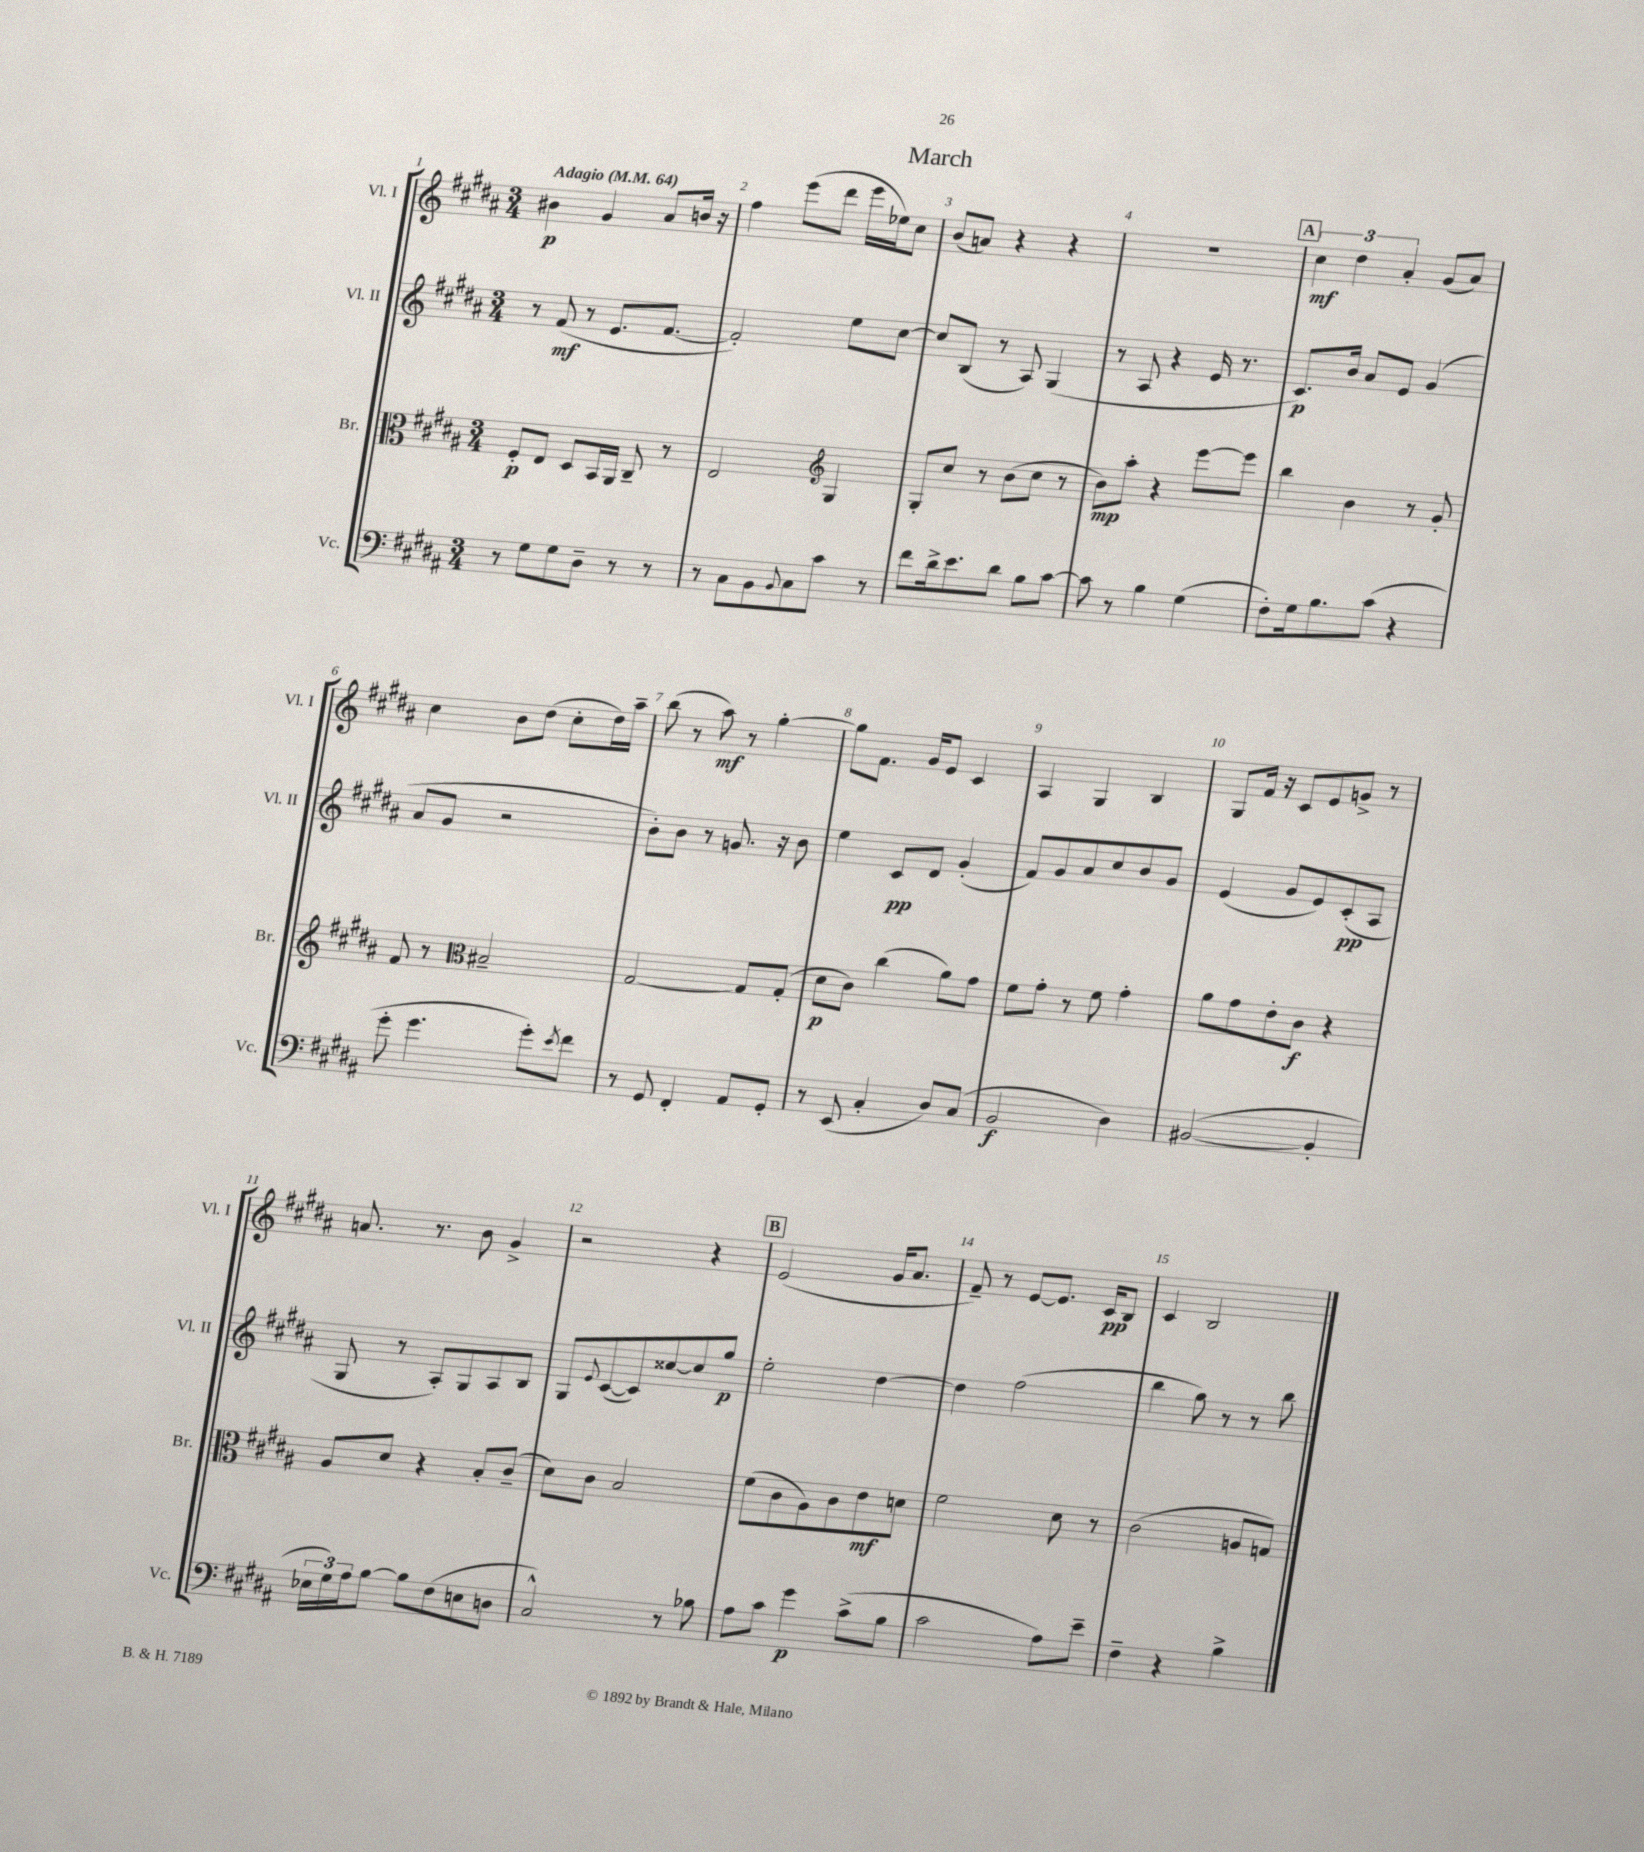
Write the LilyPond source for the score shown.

\header { title = "March" }
<<
\new StaffGroup <<
\new Staff = "s0" \with { instrumentName = "Vl. I" shortInstrumentName = "Vl. I" } {
    \clef treble \key b \major \numericTimeSignature \time 3/4 \tempo "Adagio" 4 = 64
    bis'4\p gis'4 ais'8 b'16 r16 |
    fis''4 e'''8( dis'''8 e'''16 ees''16) cis''8 |
    b'8( a'8) r4 r4 |
    R2. |
    \mark \markup { \box "A" } \tuplet 3/2 { cis''4\mf dis''4 ais'4-. } gis'8( ais'8) |
    cis''4 b'8 dis''8( cis''8-. dis''16) ais''16-- |
    b''8( r8 ais''8\mf) r8 gis''4~-. |
    gis''8 fis'8. gis'16 e'8 cis'4 |
    ais4 gis4 b4 |
    gis8 fis'16 r16 cis'8 e'8 g'8-> r8 |
    a'8. r8. b'8 gis'4-> |
    r2 r4 |
    \mark \markup { \box "B" } e'2( gis'16 ais'8. |
    fis'8--) r8 e'8~ e'8. cis'16\pp b8 |
    cis'4 b2 \bar "|." |
}
\new Staff = "s1" \with { instrumentName = "Vl. II" shortInstrumentName = "Vl. II" } {
    \clef treble \key b \major \numericTimeSignature \time 3/4
    r8 fis'8\mf( r8 e'8. fis'8.~ |
    fis'2-.) e''8 cis''8~ |
    cis''8 b8( r8 ais8) gis4( |
    r8 ais8 r4 e'16 r8. |
    \mark \markup { \box "A" } cis'8.\p) b'16 ais'8 e'8 gis'4( |
    ais'8 gis'8 r2 |
    b'8-.) b'8 r8 g'8. r16 b'8 |
    e''4 cis'8\pp dis'8 gis'4-.( |
    fis'8) gis'8 ais'8 cis''8 b'8 gis'8 |
    e'4( gis'8 e'8) cis'8-.\pp( ais8 |
    gis8 r8 ais8-.) gis8 ais8 b8 |
    gis8 \appoggiatura { e'8 } cis'8~( cis'8) cisis''8~ cisis''8 gis''8\p |
    \mark \markup { \box "B" } e''2-. dis''4~ |
    dis''4 fis''2( |
    b''4 gis''8) r8 r8 b''8 \bar "|." |
}
\new Staff = "s2" \with { instrumentName = "Br." shortInstrumentName = "Br." } {
    \clef alto \key b \major \numericTimeSignature \time 3/4
    fis8-.\p e8 dis8 b,16 ais,16 cis8-- r8 |
    e2 \clef treble gis4 |
    gis8-. cis''8 r8 b'8( cis''8 r8 |
    b'8\mp) ais''8-. r4 e'''8~ e'''8 |
    \mark \markup { \box "A" } b''4 b'4 r8 gis'8-. |
    fis'8 r8 \clef alto bis2-- |
    gis2~ gis8 gis8-.( |
    dis'8\p cis'8) cis''4( ais'8) gis'8 |
    fis'8 gis'8-. r8 fis'8 gis'4-. |
    ais'8 gis'8 e'8-. cis'8\f r4 |
    ais8 dis'8 r4 b8-. cis'8--( |
    dis'8) cis'8 b2 |
    \mark \markup { \box "B" } fis'8( cis'8 ais8) cis'8 e'8\mf d'8 |
    fis'2 dis'8 r8 |
    cis'2( a8 g8) \bar "|." |
}
\new Staff = "s3" \with { instrumentName = "Vc." shortInstrumentName = "Vc." } {
    \clef bass \key b \major \numericTimeSignature \time 3/4
    r8 gis8 gis8 dis8-- r8 r8 |
    r8 cis8 b,8 \appoggiatura { b,8 } cis8 cis'8 r8 |
    fis'8 dis'16-> e'8. dis'8 b8 cis'8~ |
    cis'8 r8 b4 gis4( |
    \mark \markup { \box "A" } fis8-.) gis16 b8. cis'8( r4 |
    gis'8-. gis'4. gis'8-.) \acciaccatura { e'8 } fis'8 |
    r8 gis,8 fis,4-. ais,8 gis,8-. |
    r8 e,8( cis4-. dis8) cis8( |
    b,2\f dis4) |
    bis,2~( bis,4-. |
    \tuplet 3/2 { ees16 gis16) ais16 } b8~ b8 fis8( e8 d8 |
    cis2-^) r8 bes8 |
    \mark \markup { \box "B" } ais8 cis'8 gis'4\p cis'8->( b8 |
    cis'2 ais8) e'8-- |
    fis4-- r4 b4-> \bar "|." |
}
>>
>>
\layout { \context { \Score \override BarNumber.break-visibility = ##(#f #t #t) barNumberVisibility = #all-bar-numbers-visible } }
